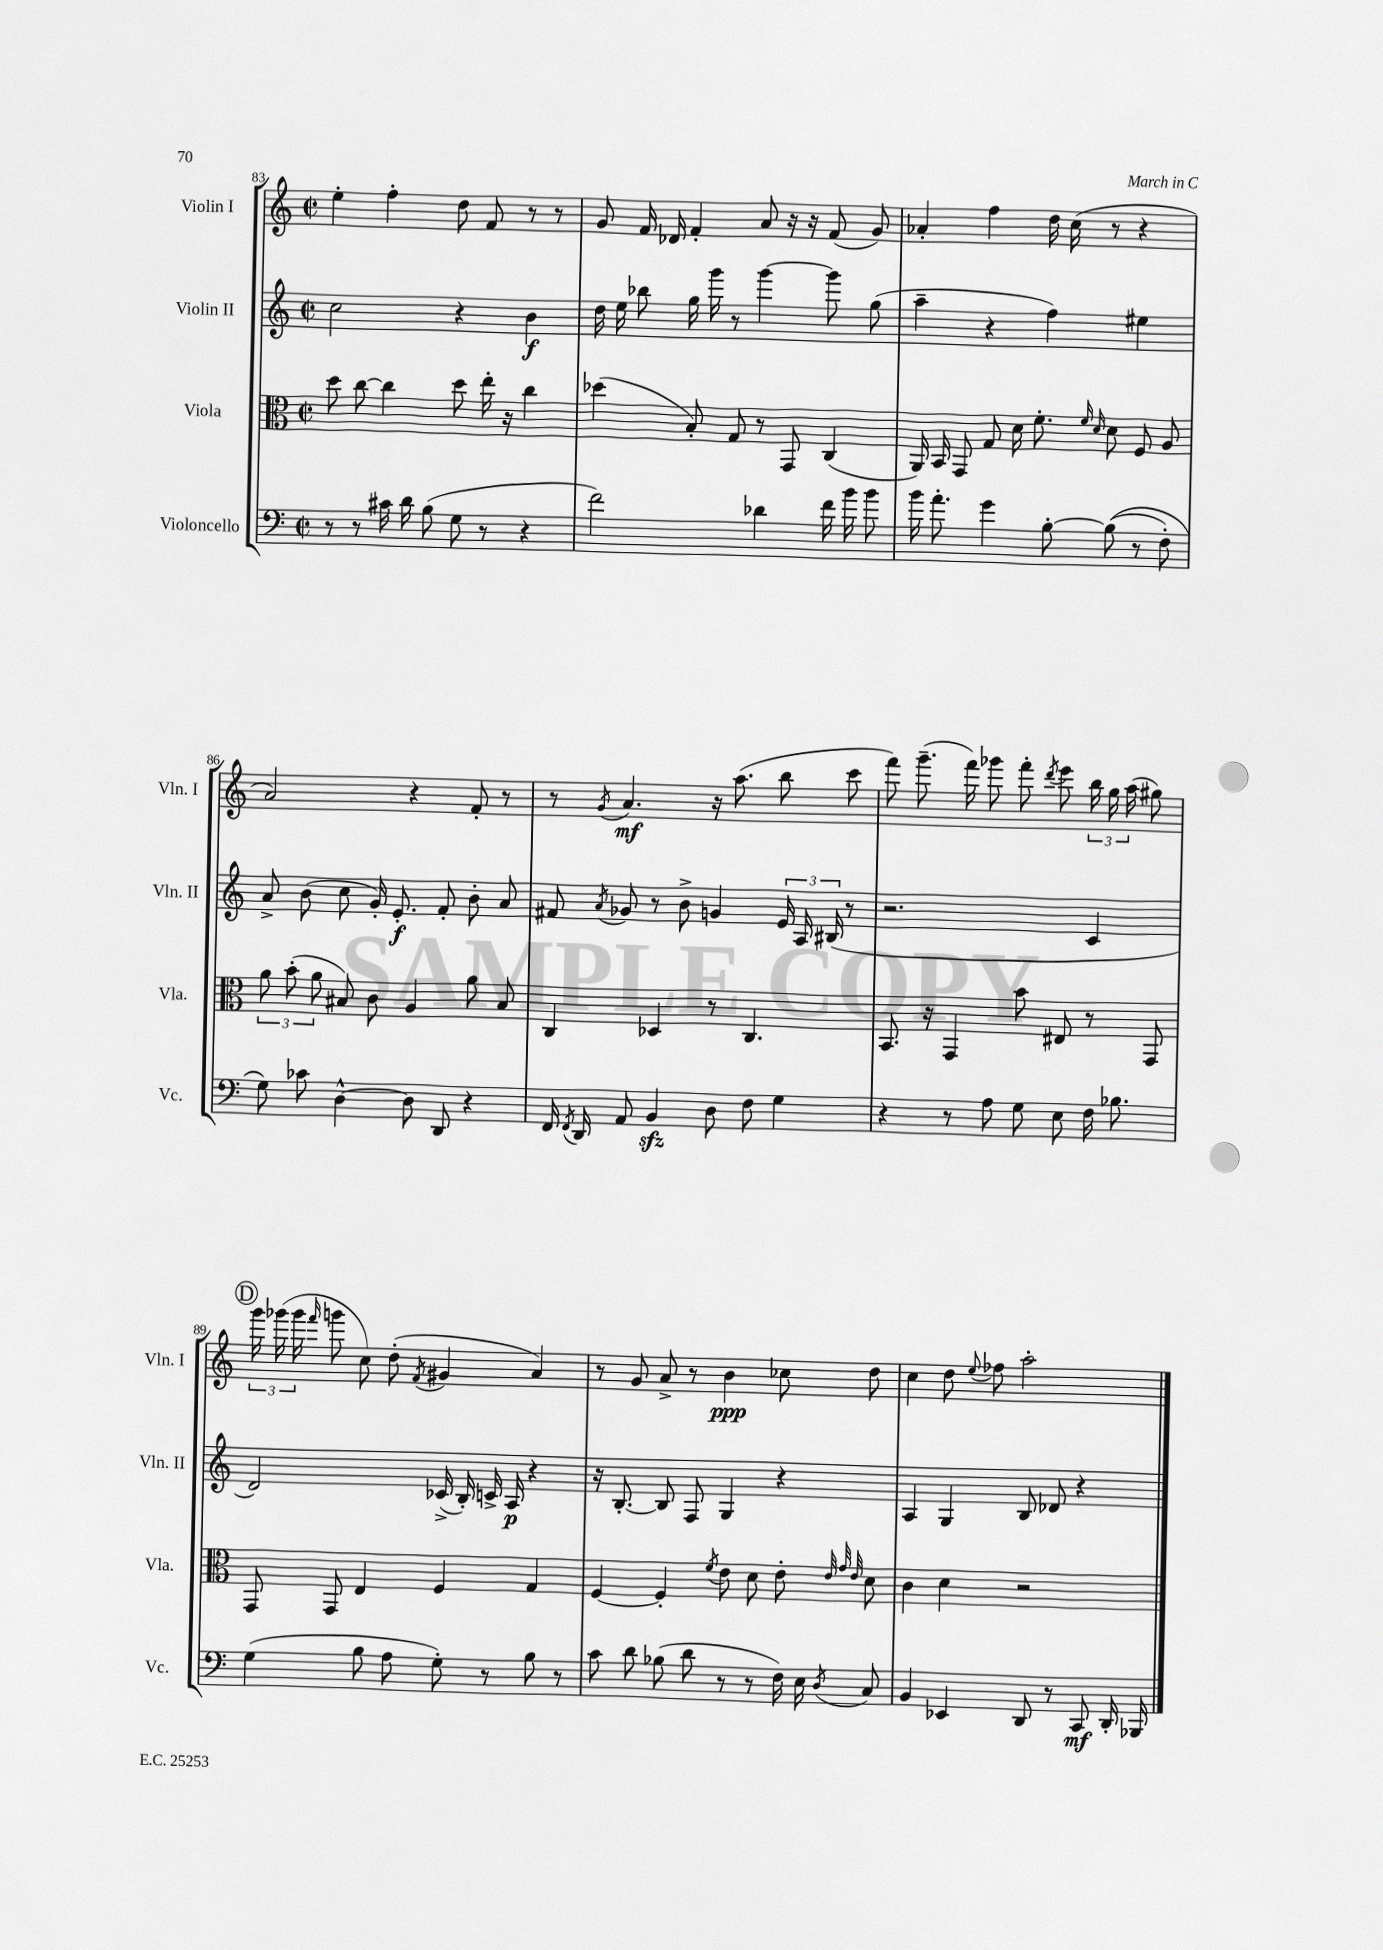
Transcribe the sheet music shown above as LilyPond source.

<<
\new StaffGroup <<
\new Staff = "s0" \with { instrumentName = "Violin I" shortInstrumentName = "Vln. I" } {
    \clef treble \key c \major \defaultTimeSignature \time 2/2
    \autoBeamOff e''4-. f''4-. d''8 f'8 r8 r8 |
    g'8 f'16 des'16 f'4-. a'8 r16 r16 f'8( g'8) |
    aes'4-. f''4 d''16 c''16( r8 r4 |
    a'2) r4 f'8-. r8 |
    r8 \acciaccatura { g'8 } a'4.\mf r16 a''8.( b''8 c'''8 |
    f'''8) g'''8.--( f'''16) ges'''8 f'''8-. \acciaccatura { d'''8 } e'''8 \tuplet 3/2 { b''16 g''16 a''16( } gis''8) |
    \mark \markup { \circle "D" } \tuplet 3/2 { g'''16 ges'''16( ges'''16 } \grace { f'''16 } g'''8 c''8) d''8-.( \acciaccatura { f'8 } gis'4 a'4) |
    r8 g'8 a'8-> r8 b'4\ppp ces''8 d''8 |
    c''4 d''8 \appoggiatura { e''8 } fes''8 a''2-. \bar "|." |
}
\new Staff = "s1" \with { instrumentName = "Violin II" shortInstrumentName = "Vln. II" } {
    \clef treble \key c \major \defaultTimeSignature \time 2/2
    \autoBeamOff c''2 r4 b'4\f |
    d''16 e''16 bes''8 g''16 g'''16 r8 g'''4~ g'''8 g''8( |
    a''4-- r4 f''4) eis''4 |
    a'8-> b'8( c''8 g'16-.) e'8.-.\f f'8-. b'8-. a'8 |
    fis'8 \acciaccatura { a'8 } ges'8 r8 b'8-> g'4 \tuplet 3/2 { e'16 a16 bis16( } r8 |
    r2. c'4 |
    \mark \markup { \circle "D" } d'2) ces'16->( b16-.) c'16-> a16\p r4 |
    r16 b8.~-. b8 f8 g4 r4 |
    a4 g4 b8 des'8 r4 \bar "|." |
}
\new Staff = "s2" \with { instrumentName = "Viola" shortInstrumentName = "Vla." } {
    \clef alto \key c \major \defaultTimeSignature \time 2/2
    \autoBeamOff d''8 c''8~ c''4 d''8 e''16-. r16 c''4 |
    des''4( b8-.) g8 r8 g,8 c4( |
    a,16) b,16 g,8 g8 d'16 f'8.-. \grace { f'16 d'16 } d'8 f8 a8 |
    \tuplet 3/2 { a'8 b'8-.( a'8 } bis8) c'8 a4 a'8 bis8 |
    c4 des4 r8 c4. |
    b,8. r16 g,4 b'8 eis8 r8 g,8 |
    \mark \markup { \circle "D" } g,8 g,8 e4 f4 g4 |
    f4~ f4-. \acciaccatura { f'8 } e'8 d'8 e'8-. \grace { e'32 g'32 e'32 } d'8 |
    c'4 d'4 r2 \bar "|." |
}
\new Staff = "s3" \with { instrumentName = "Violoncello" shortInstrumentName = "Vc." } {
    \clef bass \key c \major \defaultTimeSignature \time 2/2
    \autoBeamOff r8 r8 cis'16 d'16 b8( g8 r8 r4 |
    f'2) des'4 f'16 b'16 b'8 |
    b'16 a'8.-. g'4 b8~-. b8(\( r8 f8-.) |
    g8\) ces'8 d4~-^ d8 d,8 r4 |
    f,16 \acciaccatura { f,8 } d,16 a,8 b,4\sfz d8 f8 g4 |
    r4 r8 a8 g8 e8 f16 bes8. |
    \mark \markup { \circle "D" } g4( b8 a8 g8-.) r8 b8 r8 |
    c'8 d'8 bes8( d'8 r8 r8 f16) e16 \acciaccatura { d8 } c8 |
    b,4 ees,4 d,8 r8 c,8\mf d,16-. bes,,16 \bar "|." |
}
>>
>>
\layout { \context { \Score currentBarNumber = #83 } }
